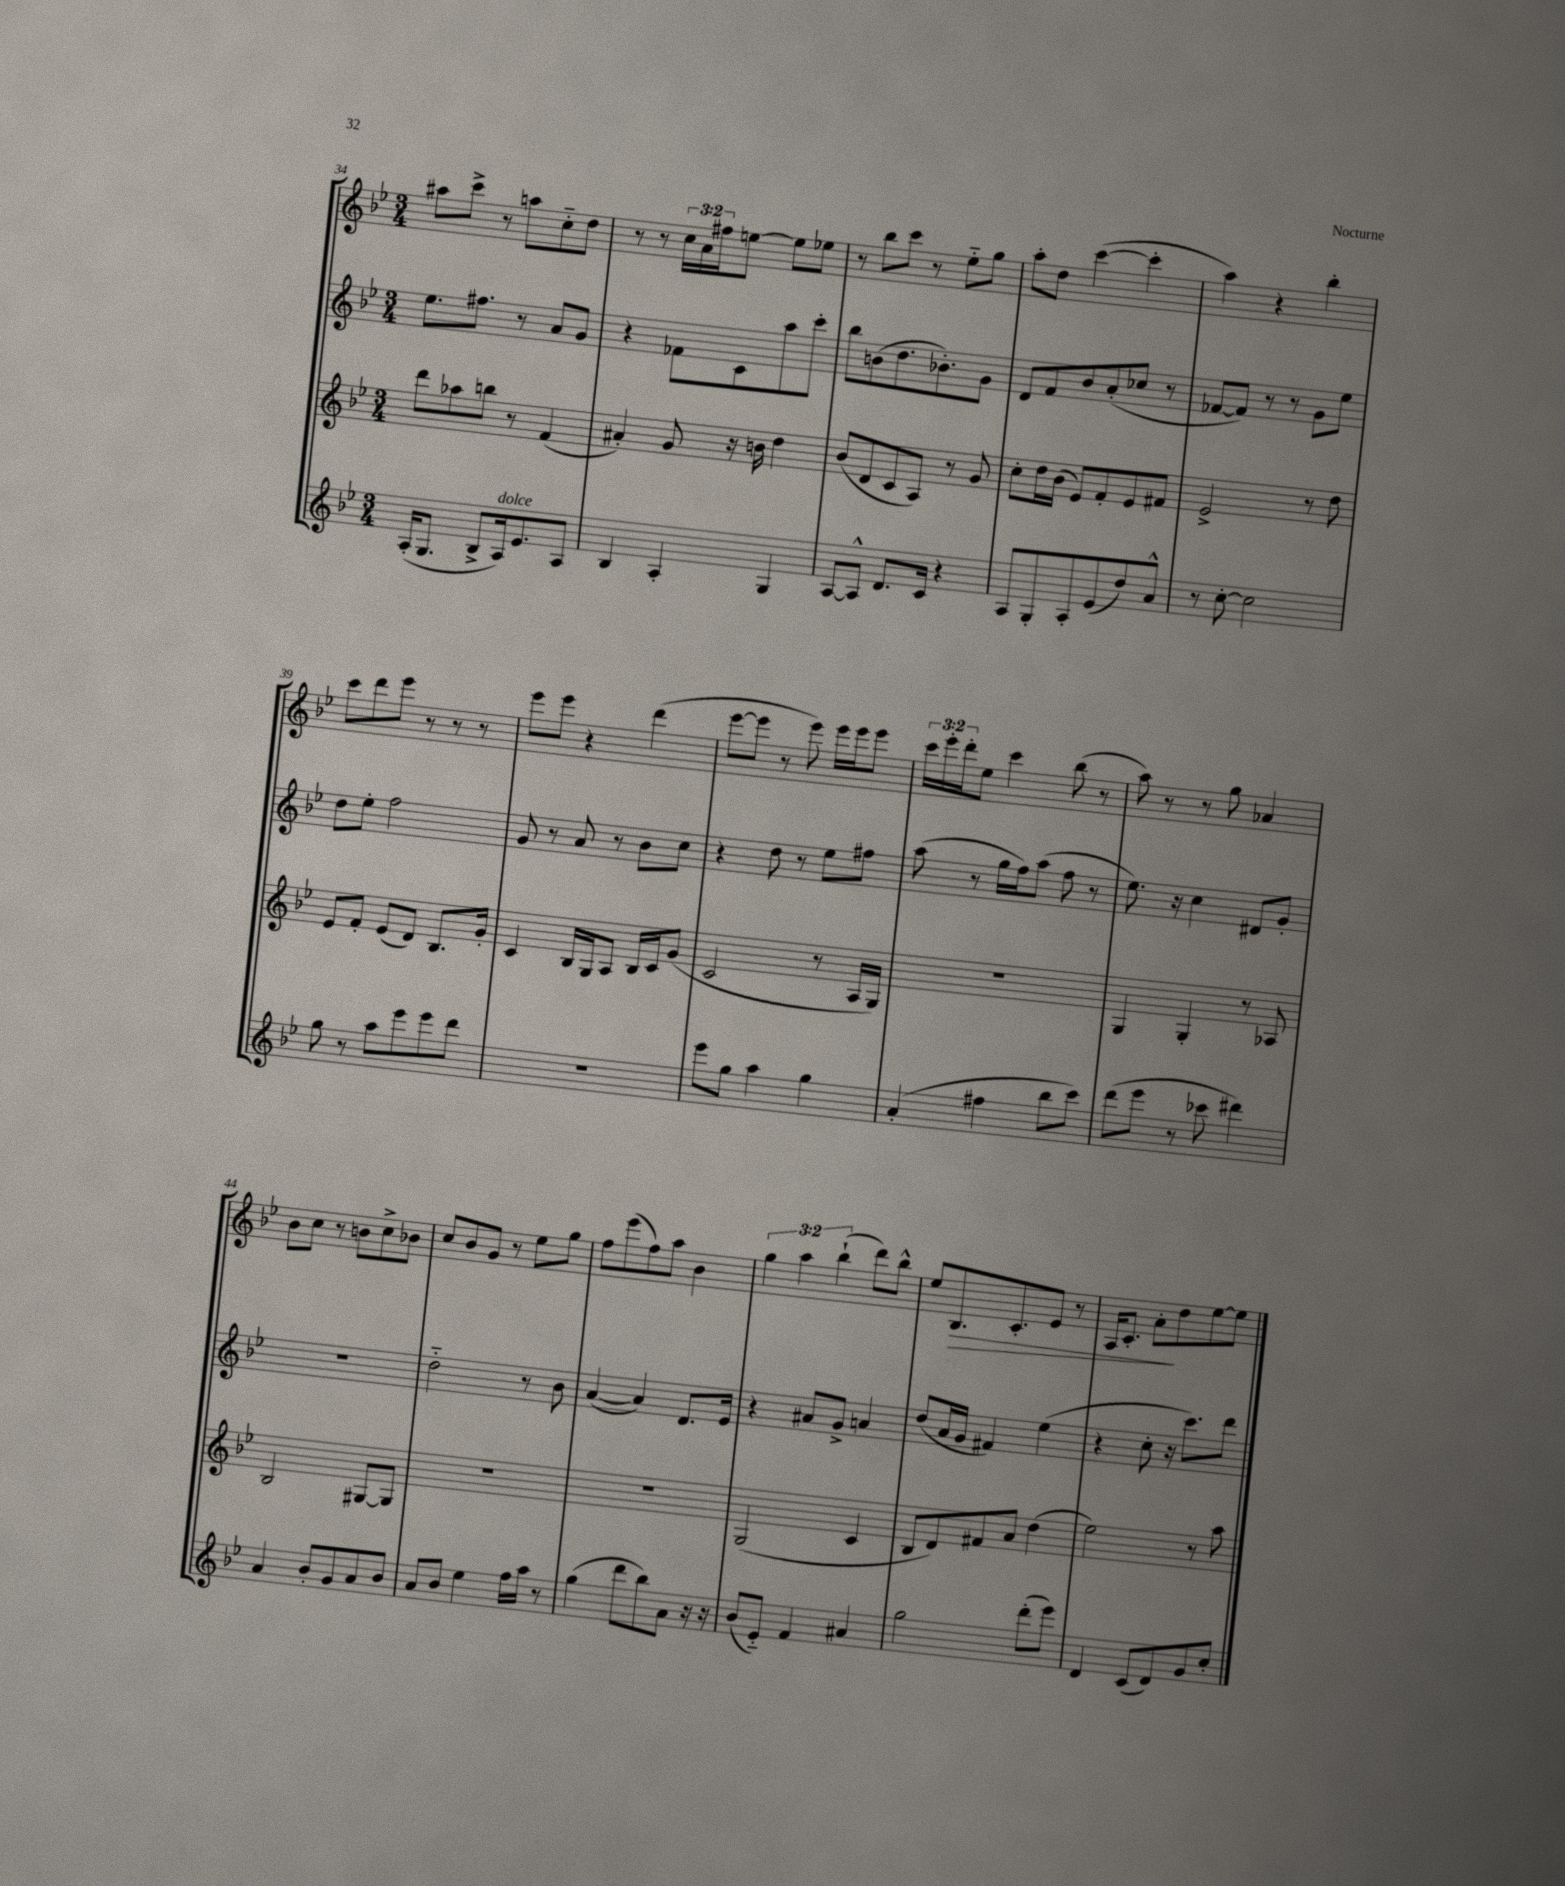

**kern	**kern	**kern	**kern
*staff4	*staff3	*staff2	*staff1
*clefG2	*clefG2	*clefG2	*clefG2
*k[b-e-]	*k[b-e-]	*k[b-e-]	*k[b-e-]
*M3/4	*M3/4	*M3/4	*M3/4
(16A'/LK	8ddd\L	8.ee-\L	8aa#\L
8.G/J	.	.	.
.	8aa-\	.	8ccc^\J
.	.	8.ff#\J	.
8B-^/L	8bb\J	.	8r
16A/k)	8r	8r	8aa\L
8.e-/	.	.	.
.	(4f/	8a/L	8cc'~\
8A/J	.	8g/J	8dd\J
=	=	=	=
4B-/	4a#'/)	4r	8r
.	.	.	8r
4A'/	8g/	8f-\L	24cc\LL
.	.	.	24a\
.	.	.	24ff#\J
.	16r	8c\	[8ee\J
.	16b\	.	.
4G/	4dd\	8aa\	8ee\]L
.	.	8ccc'\J	8ee-\J
=	=	=	=
[8A/L	(8b-/L	8bb-\L	8r
8A^^/]J	8d/	(8b\	8bb-\L
8.d/L	8c/	8.dd\	8ccc\J
.	8A/J)	.	8r
16c/Jk	.	8.b-'\)	.
4r	8r	.	8ee-'~\L
.	8g/	8g\J	8gg\J
=	=	=	=
8A/L	8cc'\L	8d/L	8aa'\L
8G'/	16dd\L	8f/	8dd\J
.	(16b-\JJ	.	.
8A'/	8e-/L)	8b-/	([4ccc\
(8e-/	8f'/	(8a'/	.
8dd/)	8e-/	8cc-/J	4ccc'\]
8a^^/J	8f#/J	8r	.
=	=	=	=
8r	2e-^/	[8f-/L	4aa\)
[8cc'\	.	8f-/]J)	.
2cc\]	.	8r	4r
.	.	8r	.
.	8r	8g\L	4bb-'\
.	8dd\	8ee-\J	.
=	=	=	=
8gg\	8e-/L	8dd\L	8ccc\L
8r	8f'/J	8ee-'\J	8ddd\
8aa\L	(8e-/L	2ff\	8eee-\J
8eee-\	8d/J)	.	8r
8eee-\	8.B-/L	.	8r
8ddd\J	.	.	8r
.	16g'/Jk	.	.
=	=	=	=
2.r	4c/	8g/	8eee-\L
.	.	8r	8eee-\J
.	16B-/LL	8a/	4r
.	16G/J	.	.
.	8A/J	8r	.
.	16B-/LL	8b-\L	(4ddd\
.	16c/J	.	.
.	(8g/J	8cc\J	.
=	=	=	=
8eee-\L	2c/	4r	[8eee-\L
8gg\J	.	.	8eee-\]J
4aa\	.	8dd\	8r
.	.	8r	8eee-\)
4gg\	8r	8ee-\L	16eee-\LL
.	.	.	16eee-\J
.	16A/LL	8ff#\J	8eee-\J
.	16G/JJ)	.	.
=	=	=	=
(4a'/	2.r	(8aa\	24ccc\LL
.	.	.	24eee-'\
.	.	.	24ddd'\J
.	.	8r	8ee-\J
4ff#\	.	16gg\LL	4ccc\
.	.	16ff\J)	.
.	.	(8aa\J	.
8bb-\L	.	8ff\	(8bb-\
8ccc\J)	.	8r	8r
=	=	=	=
(8ddd\L	4G/	8.ee-\)	8aa\)
8eee-\J	.	.	8r
.	.	16r	.
8r	4G'/	4cc\	8r
8ccc-\	.	.	8gg\
4ddd#\)	8r	8d#/L	4a-/
.	8A-/	8g'/J	.
=	=	=	=
4a/	2B-/	2.r	8b-\L
.	.	.	8cc\J
8b-'/L	.	.	8r
8g/	.	.	8b\L
8a/	[8G#/L	.	8cc^\
8b-/J	8G#/]J	.	8b-\J
=	=	=	=
8a/L	2.r	2dd'~\	8cc/L
8b-/J	.	.	8b-/
4ee-\	.	.	8g/J
.	.	.	8r
16ff\LL	.	8r	8ee-\L
16aa\JJ	.	.	.
8r	.	8b-\	8gg\J
=	=	=	=
(4gg\	2.r	([4a/	8ff\L
.	.	.	(8eee-\
8ddd\L	.	4a/])	8ff\)
8bb-\)	.	.	8aa\J
8a\J	.	8.d/L	4b-\
16r	.	.	.
16r	.	16e-/Jk	.
=	=	=	=
(8b-/L	(2G/	4r	6gg\
8e-'~/J)	.	.	.
.	.	.	6aa\
4f/	.	8a#/L	.
.	.	.	(6bb-`\
.	.	8g^/J	.
4a#/	4c/	4a/	8ddd\L)
.	.	.	8bb-^^\J
=	=	=	=
2gg\	8B-/L	(8dd/L	8ee-/L
.	8d/)	16a/L	8.B-/
.	.	16g/JJ	.
.	8f#/	4f#/)	.
.	.	.	8.c'/
.	8a/J	.	.
(8ddd'\L	(4dd\	(4ee-\	8e-/J
8eee-\J)	.	.	8r
=	=	=	=
4d/	2ee-\)	4r	16A/LK
.	.	.	8.c'/J
(8c/L	.	8cc'\	8a'\L
8d/)	.	16r	8dd\
.	.	8.ccc\L)	.
8g/	8r	.	[8ee-\
8cc'/J	8aa\	8ddd\J	8ee-\]J
==	==	==	==
*-	*-	*-	*-
